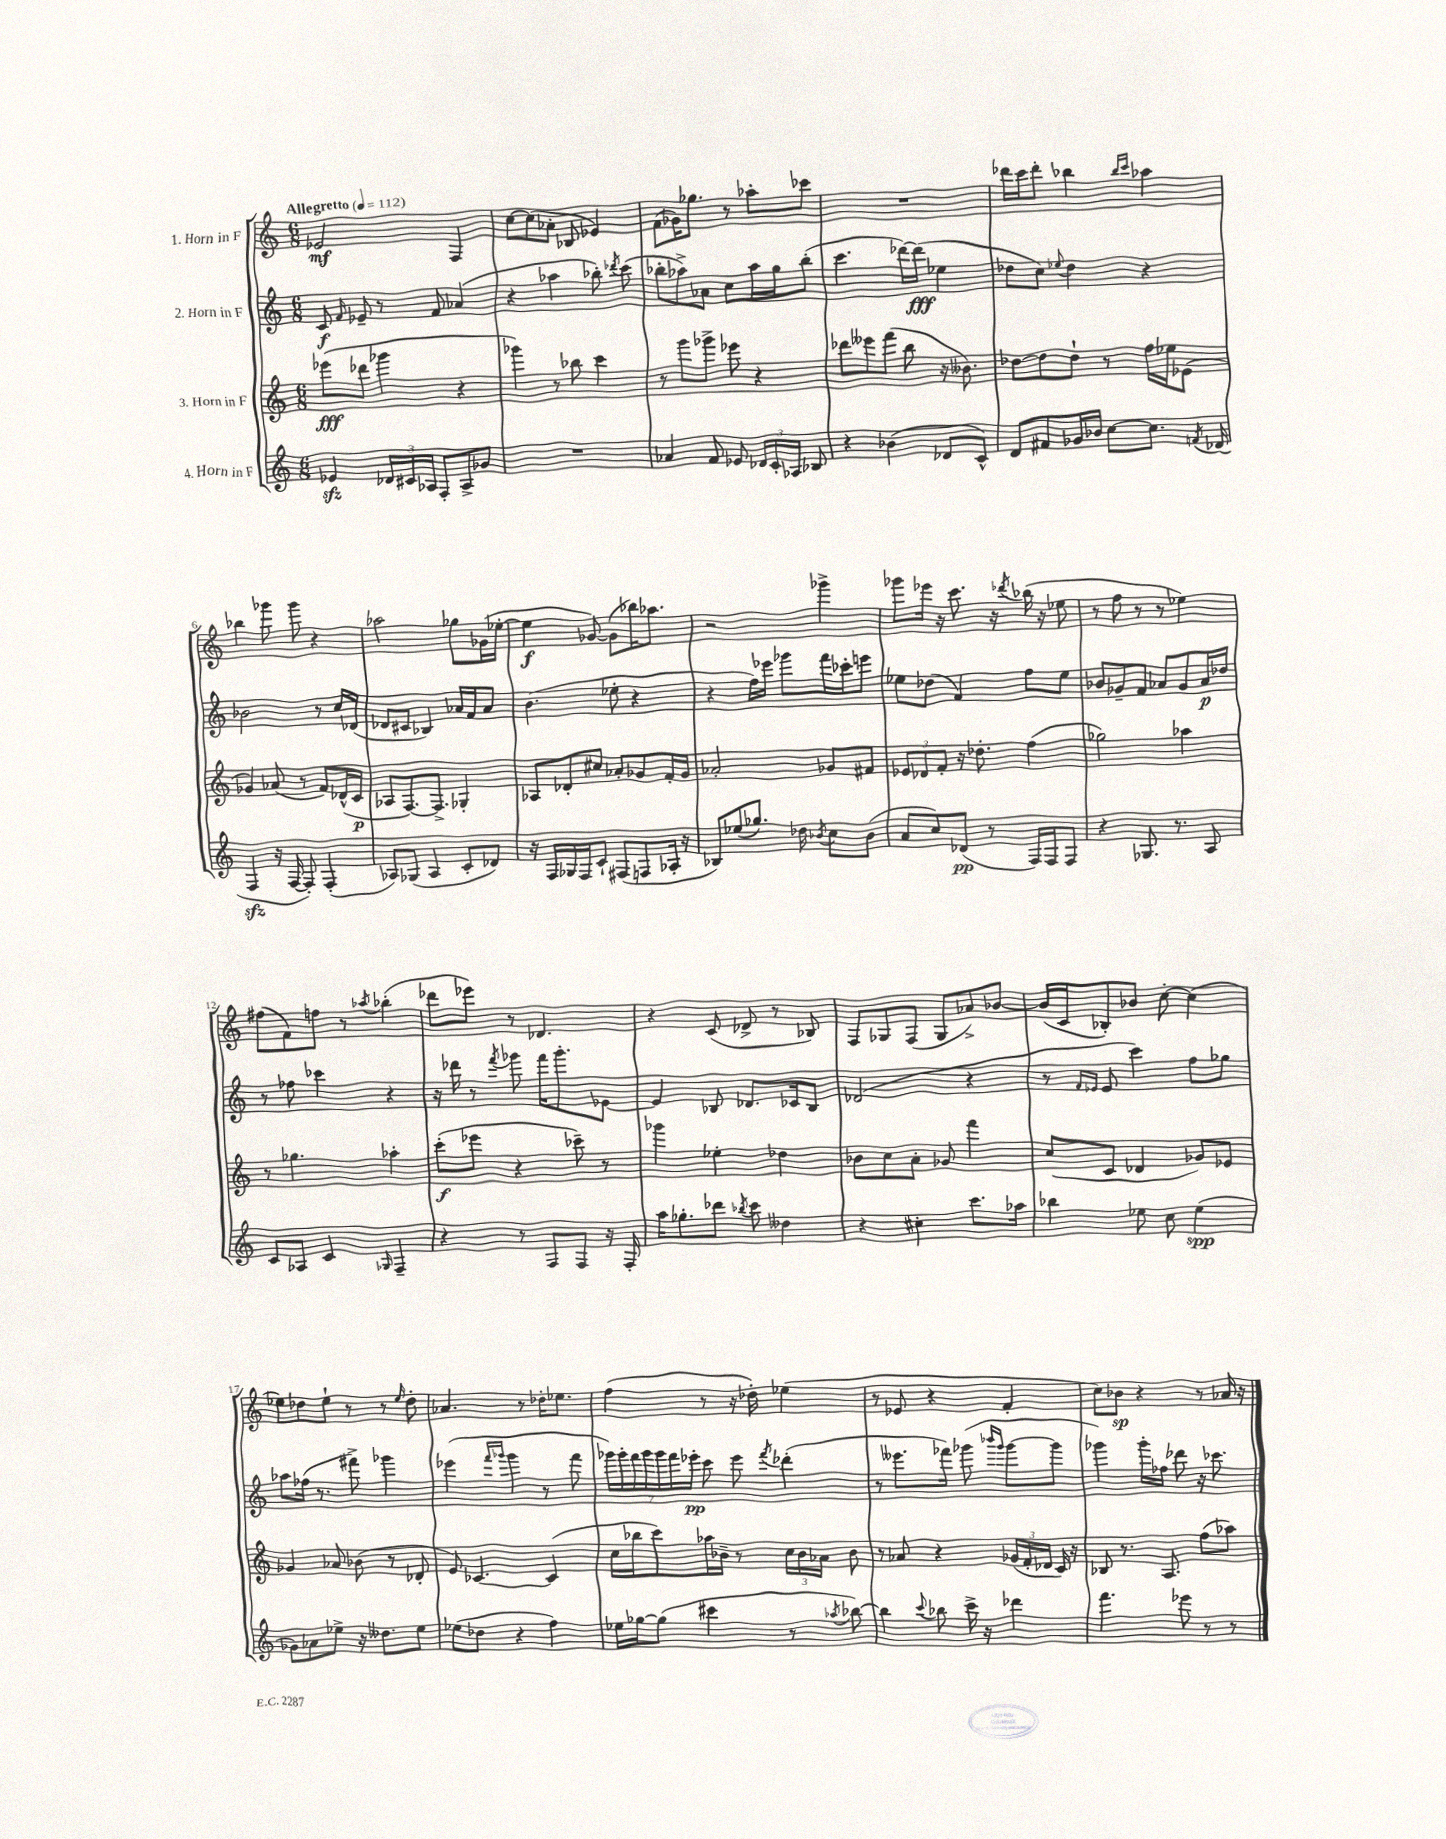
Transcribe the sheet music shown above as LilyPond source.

<<
\new StaffGroup <<
\new Staff = "s0" \with { instrumentName = "1. Horn in F" } {
    \clef treble \key c \major \numericTimeSignature \time 6/8 \tempo "Allegretto" 4 = 112
    \autoBeamOff ees'2\mf f4 |
    c''8[~ c''8( aes'8]-. bes8 ees'4) |
    f'8[( ges'16) ges''8.] r8 aes''8[-. ces'''8] |
    R2. |
    des'''16[ c'''16 des'''8]-. bes''4 \grace { bes''16[ c'''16] } aes''4 |
    bes''4 ges'''8 ges'''8 r4 |
    aes''2 ges''8[ ges'16( ees''16]~-. |
    ees''4\f ges'8~) ges'8[( bes''16) aes''8.] |
    r2 ges'''4-> |
    ges'''8[ ees'''16] r16 c'''8. r16 \acciaccatura { des'''8 } bes''16( r16 ees''8 |
    r8 f''8 r8 r8 ees''4) |
    fis''8[( f'8) f''8] r8 \acciaccatura { aes''8 } bes''4-.( |
    des'''8[ ees'''8]) r8 des'4. |
    r4 c'8( des'8-> r8 bes8) |
    f8[ ges8 f8]( ges8[ aes'8->) bes'8]~ |
    bes'16[( c'16 bes8-.) bes'8] c''8~-. c''4( |
    ees''8[) des''8 ees''8]-! r8 r8 \grace { ees''16 } des''8-. |
    aes'4. r8 des''16[-. ees''8.] |
    f''4( r8 r16 des''16-.) ees''4( |
    r8 ees'8 r4 f'4-. |
    c''8[) bes'8]\sp r4 r8 aes'16 r16 \bar "|." |
}
\new Staff = "s1" \with { instrumentName = "2. Horn in F" } {
    \clef treble \key c \major \numericTimeSignature \time 6/8
    \autoBeamOff c'8\f \grace { f'16 } ees'8-- r8 f'8 aes'4( |
    r4 aes''4 bes''8-.) \acciaccatura { des'''8 } c'''8( |
    bes''8[-. aes''8->) aes'8] c''8[ aes''16 g''16 bes''8]-.( |
    c'''4. des'''16[~) des'''16]\fff( ees''4 |
    des''8[ c''8]) \appoggiatura { ees''8 } des''4 r4 |
    bes'2 r8 c''16[ des'16]( |
    des'8[ cis'8] bes4) aes'16[ f'16 aes'8] |
    b'4.( ees''8-. r4 |
    r4 f''16[) ees'''16] ges'''8[ f'''16 ces'''16-. e'''8] |
    ees''8[ des''8]( f'4) f''8[ ees''8] |
    bes'8[ ges'8-- f'8] aes'8[ ges'8 aes'16\p des''16] |
    r8 fes''8 ces'''4 r4 |
    r16 des'''16 r8 \acciaccatura { f'''8 } ges'''8 f'''16[ ges'''8.-. ees'8]~ |
    ees'4 bes8 des'8.[ ces'16 bes8] |
    des'2( r4 |
    r8 \grace { f'16[ ees'16] } ees'8 c'''4) f''8[ ges''8] |
    aes''8[ fes''16]( r8. fis'''8->) ges'''4 |
    ees'''4( \grace { f'''16[ ges'''16] } ges'''4 r8 f'''8 |
    \tuplet 7/4 { ges'''16[) ges'''16-. f'''16 ges'''16 ges'''16 f'''16 ees'''16]-.\pp } c'''8 ees'''8 \acciaccatura { f'''8 } des'''4-.( |
    r8 eeses'''8.[ fes'''16]) ges'''8( \grace { bes'''16[ ges'''16] } ges'''8[~ ges'''8] |
    ges'''4) ges'''16[-. fes''16] des'''8 r16 ces'''8. \bar "|." |
}
\new Staff = "s2" \with { instrumentName = "3. Horn in F" } {
    \clef treble \key c \major \numericTimeSignature \time 6/8
    \autoBeamOff ees'''8[\fff( des'''8] ges'''4 r4 |
    ges'''4) r8 bes''8 c'''4 |
    r8 g'''8[ ges'''8]-> ees'''8 r4 |
    des'''8[ eeses'''8 f'''8]( b''8 r16 beses'8.) |
    des''8[~ des''8 des''8]-! r8 f''16[ ees''16 ees'8]( |
    ges'4) aes'8( r8 f'8[) des'16-^( c'16]\p |
    aes8[ f8.~) f8.]-> ges4-. |
    aes8[ des'8-. cis''8] aes'8[-. ges'8 f'16-. ges'16] |
    aes'2-. ges'8[ fis'8] |
    \tuplet 3/2 { ees'8[ des'8 f'8]-. } r16 des''8.-. f''4( |
    ges''2) aes''4 |
    r8 ges''4. aes''4-. |
    c'''8[-.\f( ees'''8] r4 ces'''8--) r8 |
    ges'''4 ees''4-. des''4 |
    bes'8[ c''8 a'8]-. ges'8 f'''4 |
    c''8[( c'8] des'4 ges'8[) ees'8] |
    ges'4 aes'8 bes'8( r8 des'8-. |
    e'8) ces'4.~ ces'4( |
    c''16[ bes''16 c'''8) aes''16 bes'16]-- r8 \tuplet 3/2 { c''16[ bes'16 aes'16] } bes'8 |
    r8 aes'8 r4 \tuplet 3/2 { ges'16[( f'16-. des'16] } c'16) r16 |
    bes8 r8. a8. f''8[( aes''8]) \bar "|." |
}
\new Staff = "s3" \with { instrumentName = "4. Horn in F" } {
    \clef treble \key c \major \numericTimeSignature \time 6/8
    \autoBeamOff ees'4\sfz \tuplet 3/2 { des'16[ cis'16 aes16] } f8[-. aes8-> ges'8] |
    R2. |
    aes'4 f'8 ees'8 \tuplet 3/2 { des'16[ c'16-. aes16] } bes8 |
    r4 bes'4( des'8[ c'8]-^) |
    d'8[ fis'8 ges'16 bes'16] c''8[~ c''8.] \acciaccatura { f'8 } des'16( |
    f4\sfz r16 f16~ f8-.) f4-.( |
    aes8[) ges8]( aes4 c'8[-. des'8]) |
    r16 f16[ ges16 f16 c'8]-! fis8[( f8 aes16]-. r16 |
    bes8[) ees''8( ges''8.]) des''16 \acciaccatura { bes'8 } c''8[ bes'8]( |
    a'8[ c''8) des'8]\pp( r8 f16[) f16 f8] |
    r4 ges8. r8. a8 |
    c'8[ aes8] c'4 \grace { ges16 } f4-- |
    r4 r8 f8[ f8] r16 f16-. |
    a''16[ ges''8.-. des'''8] \acciaccatura { bes''8 } c'''8 deses''4 |
    r4 cis''4-. c'''8.[ aes''16] |
    bes''4 ees''8 c''8 ees''4\spp( |
    ges'8[) aes'8 ees''8]-> r16 deses''8.[ ees''8] |
    ees''8[( des''8] r4 f''4) |
    ees''16[ ges''16~ ges''8]( cis'''4 r8 \acciaccatura { aes''8 } bes''8~) |
    bes''4 \appoggiatura { c'''8 } bes''8 c'''16-> r16 des'''4 |
    f'''4. ees'''8 r8 r8 \bar "|." |
}
>>
>>
